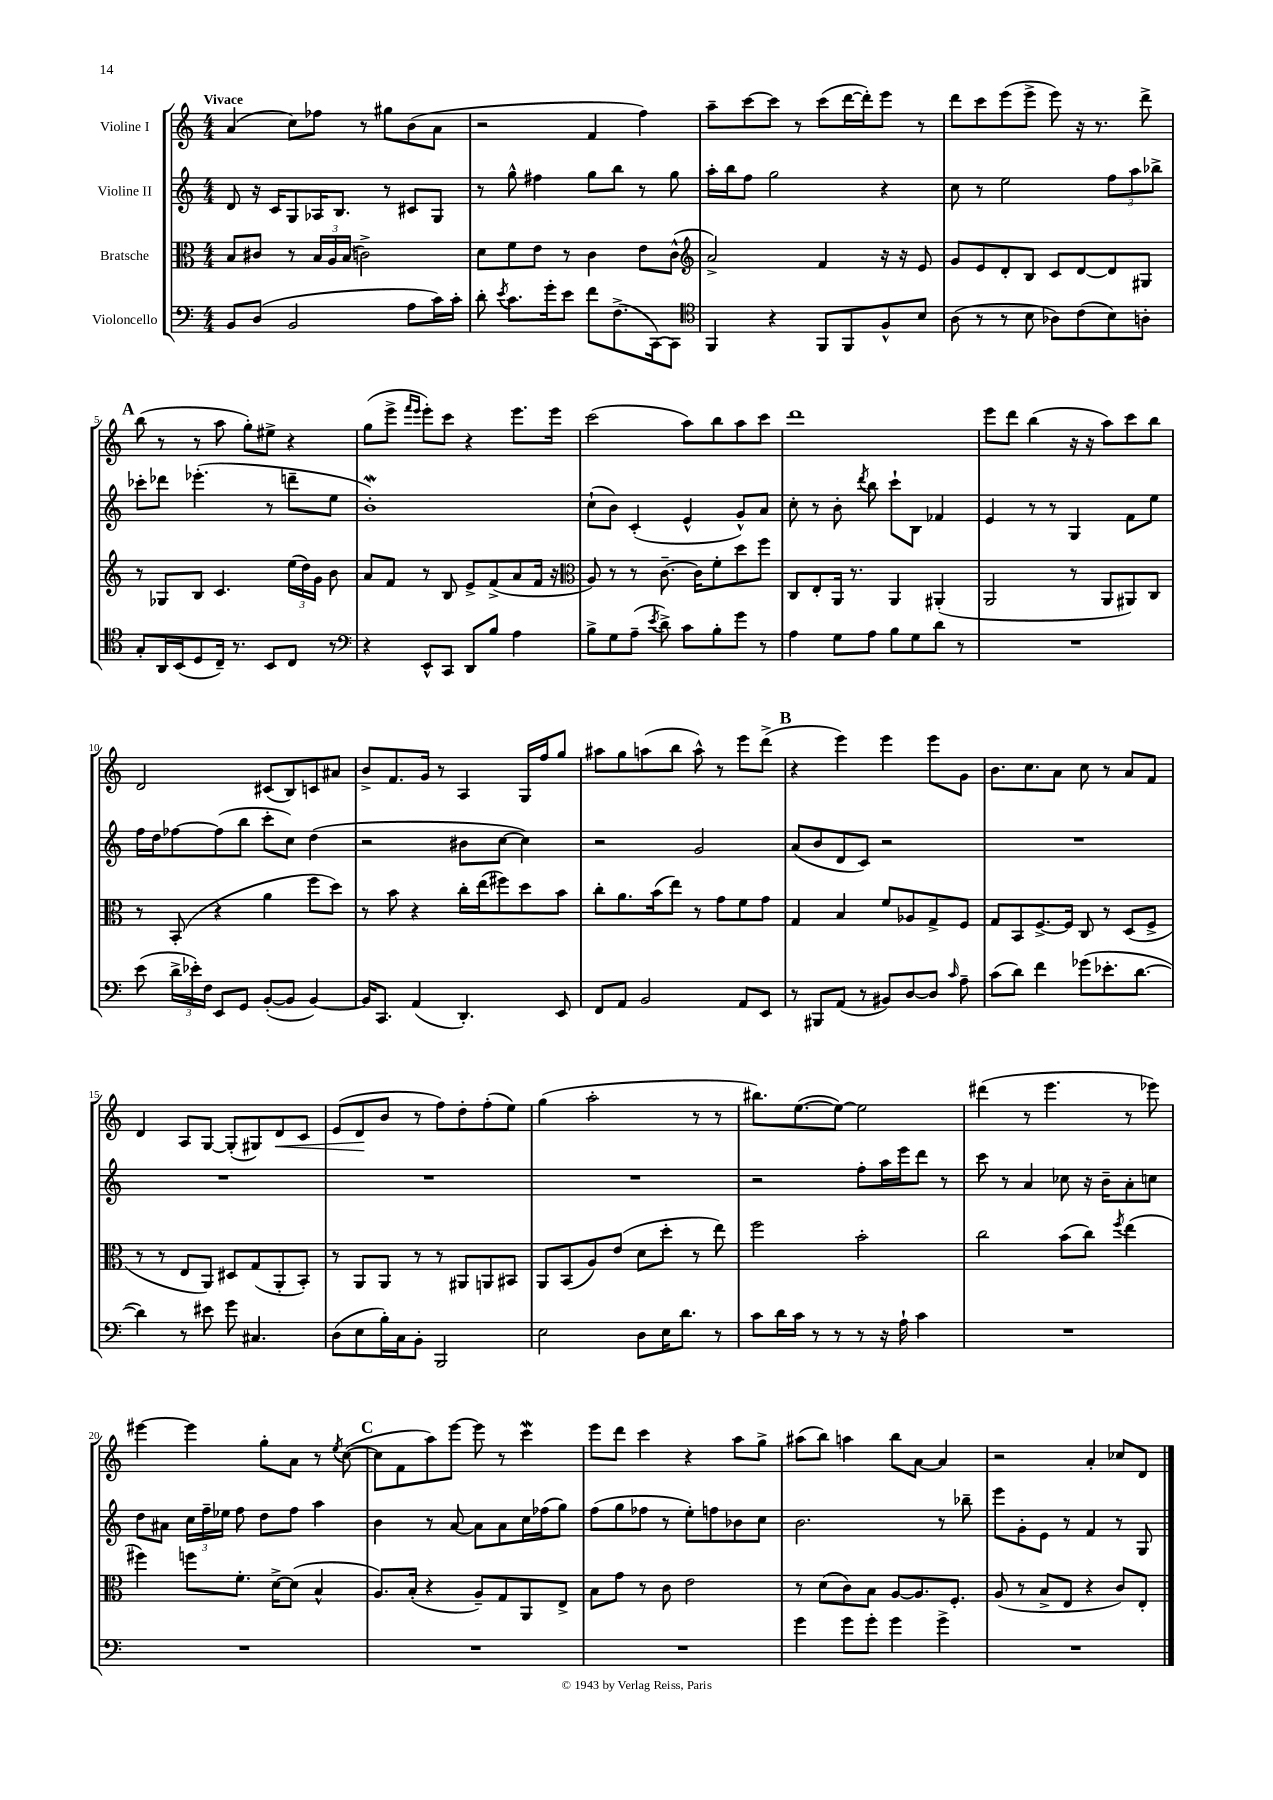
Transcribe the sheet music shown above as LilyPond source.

<<
\new StaffGroup <<
\new Staff = "s0" \with { instrumentName = "Violine I" } {
    \clef treble \key c \major \numericTimeSignature \time 4/4 \tempo "Vivace"
    \autoBeamOff a'4( c''8[) fes''8] r8 gis''8[ b'8( a'8] |
    r2 f'4 f''4) |
    a''8[-- c'''8~ c'''8] r8 c'''8[( d'''16~ d'''16-.) e'''8] r8 |
    d'''8[ c'''8 e'''8( e'''8]-> e'''8) r16 r8. d'''8-> |
    \mark \markup { \bold "A" } b''8( r8 r8 a''8 g''8[-.) eis''8]-> r4 |
    g''8[( e'''8]-> \grace { f'''16[ e'''16] } e'''8[-.) c'''8] r4 e'''8.[ e'''16] |
    c'''2( a''8[) b''8 a''8 c'''8] |
    d'''1 |
    e'''8[ d'''8] b''4( r16 r16 a''8[) c'''8 b''8] |
    d'2 cis'8[( b8) c'8 ais'8] |
    b'8[-> f'8. g'16] r8 a4 g16[ f''16 g''8] |
    ais''8[ g''8 a''8( b''8] a''8-^) r8 e'''8[ d'''8]->( |
    \mark \markup { \bold "B" } r4 e'''4) e'''4 e'''8[ g'8] |
    b'8.[ c''8. a'8] c''8 r8 a'8[ f'8] |
    d'4 a8[ g8]~ g8[-.( gis8) d'8\< c'8] |
    e'8[( d'8\! b'8] r8 f''8[) d''8-. f''8-.( e''8]) |
    g''4( a''2-. r8 r8 |
    bis''8.[) e''8.~( e''8]~) e''2 |
    dis'''4( r8 e'''4. r8 ees'''8) |
    eis'''4~ eis'''4 g''8[-. a'8] r8 \acciaccatura { e''8 } c''8~( |
    \mark \markup { \bold "C" } c''8[ f'8 a''8) e'''8]~ e'''8 r8 c'''4\mordent |
    e'''8[ d'''8] c'''4 r4 a''8[ g''8]-> |
    ais''8[( b''8]) a''4 b''8[ a'8]~ a'4 |
    r2 a'4-. ces''8[ d'8] \bar "|." |
}
\new Staff = "s1" \with { instrumentName = "Violine II" } {
    \clef treble \key c \major \numericTimeSignature \time 4/4
    \autoBeamOff d'8 r16 c'16[ g8 aes16 b8.] r8 cis'8[ g8] |
    r8 g''8-^ fis''4 g''8[ b''8] r8 g''8 |
    a''16[-. b''16 f''8] g''2 r4 |
    c''8 r8 e''2 \tuplet 3/2 { f''8[ a''8 bes''8]-> } |
    \mark \markup { \bold "A" } ces'''8[-. des'''8] ees'''4.-.( r8 d'''8[-- e''8] |
    b'1-.\mordent) |
    c''8[-!( b'8]) c'4-.( e'4-^ g'8[-^) a'8] |
    c''8-. r8 b'8-. \acciaccatura { d'''8 } b''8 c'''8[-! b8] fes'4 |
    e'4 r8 r8 g4 f'8[ e''8] |
    f''16[ d''16 fes''8~ fes''8( b''8] c'''8[-. c''8]) d''4( |
    r2 bis'8[ c''8]~ c''4) |
    r2 g'2 |
    \mark \markup { \bold "B" } a'8[( b'8 d'8 c'8]) r2 |
    R1 |
    R1 |
    R1 |
    R1 |
    r2 f''8[-. a''16 e'''16 d'''8] r8 |
    c'''8 r8 a'4 ces''8 r16 b'16[-- a'8-. c''8] |
    d''8[ ais'8] \tuplet 3/2 { c''16[ f''16-- ees''16] } f''8 d''8[ f''8] a''4 |
    \mark \markup { \bold "C" } b'4 r8 a'8~ a'8[ a'8 c''16 fes''16( g''8]) |
    f''8[( g''8 fes''8] r8 e''8[-.) f''8 bes'8 c''8] |
    b'2. r8 bes''8-- |
    e'''8[ g'8-. e'8] r8 f'4 r8 g8 \bar "|." |
}
\new Staff = "s2" \with { instrumentName = "Bratsche" } {
    \clef alto \key c \major \numericTimeSignature \time 4/4
    \autoBeamOff b8[ cis'8] r8 \tuplet 3/2 { b16[ a16 b16]( } c'2->) |
    d'8[ f'8 e'8] r8 c'4 e'8[ c'8]-^( |
    \clef treble a'2->) f'4 r16 r16 e'8 |
    g'8[ e'8 d'8-. b8] c'8[ d'8~ d'8 gis8] |
    \mark \markup { \bold "A" } r8 ges8[ b8] c'4. \tuplet 3/2 { e''16[( d''16) g'16] } b'8 |
    a'8[ f'8] r8 b8 e'8[-> f'8->( a'8 f'16] r16 |
    \clef alto a8) r8 r8 c'8.~-- c'16[ f'8-. d''8 f''8] |
    c8[ e8-. a,16] r8. a,4 ais,4-.( |
    a,2 r8 a,8[ ais,8) c8] |
    r8 b,8-.( r4 a'4 f''8[ d''8]) |
    r8 b'8 r4 c''16[-. e''16( fis''8) d''8 b'8] |
    c''8[-. a'8. b'16( e''8]) r8 g'8[ f'8 g'8] |
    \mark \markup { \bold "B" } g4 b4 f'8[ aes8 g8-> f8] |
    g8[ b,8 f8.~-> f16] c8 r8 d8[( f8]-> |
    r8 r8 e8[ a,8]) dis8[ g8( a,8-. b,8]-.) |
    r8 a,8[ a,8] r8 r8 ais,8[ a,8 bis,8] |
    a,8[ b,8( a8) e'8]( d'8[ d''8]-. r8 e''8) |
    f''2 b'2-. |
    c''2 b'8[( c''8]) \acciaccatura { f''8 } e''4( |
    fis''4) f''8[ f'8.]-. d'16[~-> d'8]( b4-^ |
    \mark \markup { \bold "C" } a8.[) b16]-.( r4 a8[--) g8 a,8 e8]-> |
    b8[ g'8] r8 c'8 e'2 |
    r8 d'8[( c'8) b8] a8[~ a8. f8.]-. |
    a8( r8 b8[-> e8] r4 c'8[) e8]-. \bar "|." |
}
\new Staff = "s3" \with { instrumentName = "Violoncello" } {
    \clef bass \key c \major \numericTimeSignature \time 4/4
    \autoBeamOff b,8[ d8]( b,2 a8[ c'16) c'16]-. |
    d'8-. \acciaccatura { e'8 } c'8.[ g'16-. e'8] f'8[ f8.->( c,16~) c,8] |
    \clef tenor f,4 r4 f,8[ f,8 f8-^ b8] |
    a8( r8 r8 b8 aes8[) c'8( b8) a8]-. |
    \mark \markup { \bold "A" } g8[-. a,16 b,16( d8 c16]--) r8. b,8[ c8] r8 |
    \clef bass r4 e,8[-^ c,8] d,8[ b8] a4 |
    b8[-> g8 a8]--( \acciaccatura { e'8 } d'8->) c'8[ b8-. g'8] r8 |
    a4 g8[ a8] b8[ g8 d'8] r8 |
    R1 |
    e'8( \tuplet 3/2 { d'16[-> ees'16-.) f16] } e,8[ g,8] b,8[~-.( b,8] b,4~) |
    b,16[ c,8.] a,4( d,4.-.) e,8 |
    f,8[ a,8] b,2 a,8[ e,8] |
    \mark \markup { \bold "B" } r8 bis,,8[ a,8]( r8 bis,8[) d8~ d8] \grace { c'16 } a8-- |
    c'8[( d'8]) f'4 ges'8[( ees'8.-. d'8.]~ |
    d'4) r8 eis'8 g'8 cis4. |
    d8[( e8 b16-.) c16 b,8]-. b,,2 |
    e2 d8[ e16 d'8.] r8 |
    c'8[ d'16 c'16] r8 r8 r8 r16 a16-! c'4 |
    R1 |
    R1 |
    \mark \markup { \bold "C" } R1 |
    R1 |
    g'4 g'8[ g'8]-. g'4 g'4-> |
    R1 \bar "|." |
}
>>
>>
